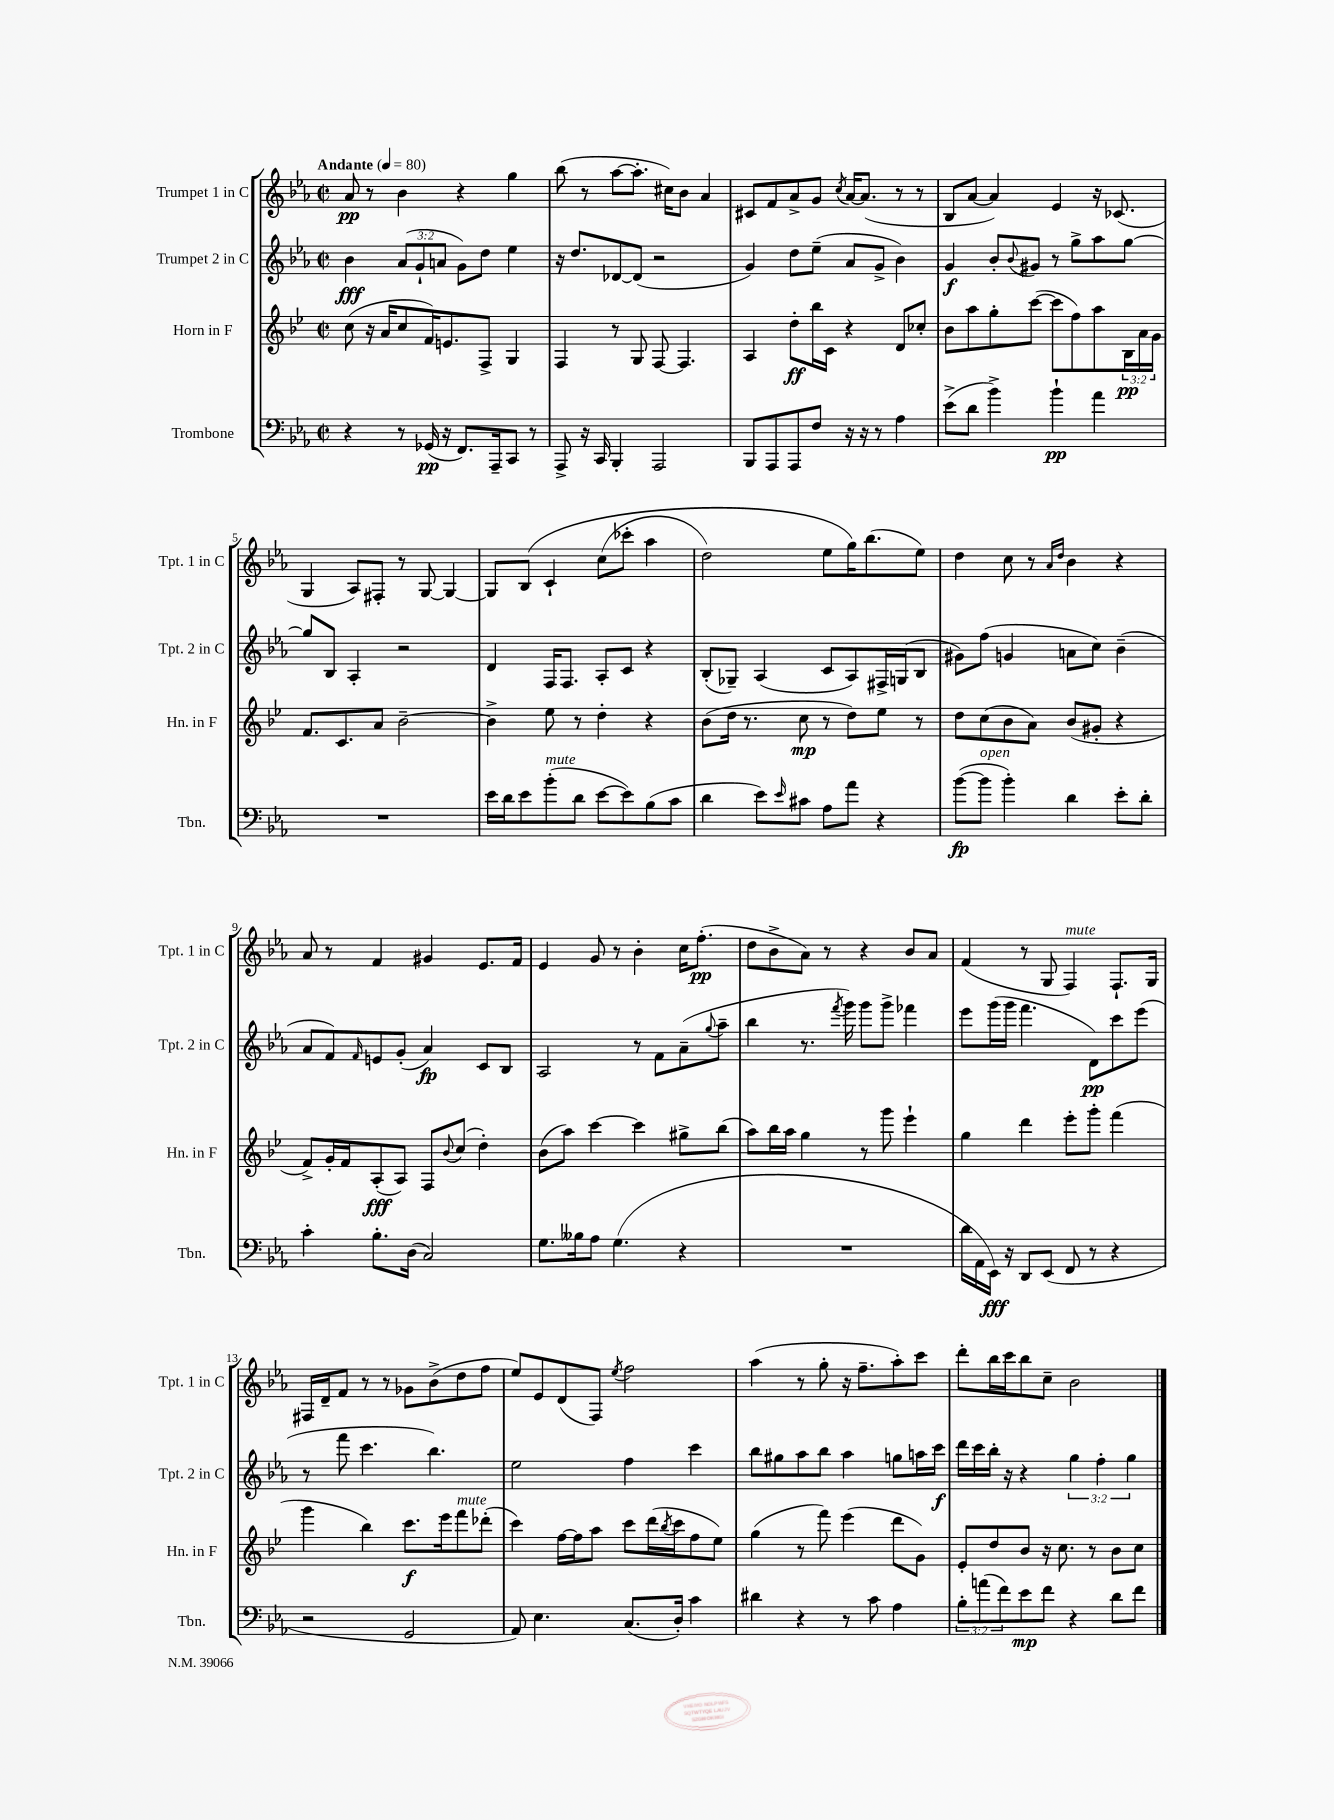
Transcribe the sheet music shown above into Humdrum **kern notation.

**kern	**dynam	**kern	**dynam	**kern	**dynam	**kern	**dynam
*part4	*part4	*part3	*part3	*part2	*part2	*part1	*part1
*staff4	*staff4	*staff3	*staff3	*staff2	*staff2	*staff1	*staff1
*I"Trombone	*	*I"Horn in F	*	*I"Trumpet 2 in C	*	*I"Trumpet 1 in C	*
*I'Tbn.	*	*I'Hn. in F	*	*I'Tpt. 2 in C	*	*I'Tpt. 1 in C	*
*clefF4	*	*clefG2	*	*clefG2	*	*clefG2	*
*k[b-e-a-]	*	*k[b-e-]	*	*k[b-e-a-]	*	*k[b-e-a-]	*
*M2/2	*	*M2/2	*	*M2/2	*	*M2/2	*
*met(c|)	*	*met(c|)	*	*met(c|)	*	*met(c|)	*
*MM80	*	*MM80	*	*MM80	*	*MM80	*
=1	=1	=1	=1	=1	=1	=1	=1
!	!	!	!	!	!	!LO:TX:a:B:t=Andante	!
4r	.	(8cc\	.	4b-\	fff	8a-/	pp
.	.	16r	.	.	.	8r	.
.	.	16a/KL	.	.	.	.	.
8r	.	8cc/	.	(12a-/L	.	4b-\	.
.	.	.	.	12g`/	.	.	.
(16GG-X/	pp	16f/K)	.	.	.	.	.
.	.	.	.	12an/J	.	.	.
16r	.	8.en/	.	.	.	.	.
8.FF/L)	.	.	.	8g\L)	.	4r	.
.	.	8F^/J	.	8dd\J	.	.	.
16AAA-~/k	.	.	.	.	.	.	.
8CC/J	.	4G/	.	4ee-\	.	4gg\	.
8r	.	.	.	.	.	.	.
=2	=2	=2	=2	=2	=2	=2	=2
8AAA-^/	.	4F/	.	16r	.	(8bb-\	.
.	.	.	.	8.dd/L	.	.	.
16r	.	.	.	.	.	8r	.
16CC/	.	.	.	.	.	.	.
4BBB-'/	.	8r	.	[8d-X/	.	[8aa-\L	.
.	.	8G/	.	(8d-/J]	.	8.aa-'\J]	.
2AAA-/	.	[8F/	.	2r	.	.	.
.	.	.	.	.	.	16cc#X\KL)	.
.	.	4.F/]	.	.	.	8b-\J	.
.	.	.	.	.	.	4a-/	.
=3	=3	=3	=3	=3	=3	=3	=3
8BBB-/L	.	4A/	.	4g/)	.	8c#X/L	.
8AAA-/	.	.	.	.	.	8f/	.
8AAA-/	.	8dd'\L	ff	8dd\L	.	8a-^/	.
8F/J	.	16bb-\L	.	(8ee-~\J	.	8g/J	.
.	.	16c\JJ	.	.	.	.	.
.	.	.	.	.	.	8qcc/	.
16r	.	4r	.	8a-/L	.	[16a-/KL	.
16r	.	.	.	.	.	(8.a-/J]	.
8r	.	.	.	8g^/J	.	.	.
4A-\	.	8d/L	.	4b-\)	.	8r	.
.	.	8cc-X'/J	.	.	.	8r	.
=4	=4	=4	=4	=4	=4	=4	=4
(8e-^\L	.	8b-\L	.	4g/	f	8B-/L	.
8d\J	.	8aa\	.	.	.	[8a-/J	.
4b-^\)	.	8gg'\	.	8b-'/L	.	4a-/])	.
.	.	.	.	8qqb-/	.	.	.
.	.	([8ccc\J	.	8g#X/J	.	.	.
4b-`\	pp	8ccc\L]	.	8r	.	4e-/	.
.	.	8ff\)	.	8gg^\L	.	.	.
4a-\	.	8aa\	.	8aa-\	.	16r	.
.	.	.	.	.	.	(8.c-X/	.
.	.	24B-\L	pp	[8gg\J	.	.	.
.	.	24a\	.	.	.	.	.
.	.	24g\JJ	.	.	.	.	.
!!LO:LB:g=z
=5	=5	=5	=5	=5	=5	=5	=5
1r	.	8.f/L	.	8gg/L]	.	4G/	.
.	.	.	.	8B-/J	.	.	.
.	.	8.c/	.	.	.	.	.
.	.	.	.	4A-'/	.	8A-/L)	.
.	.	8a/J	.	.	.	8F#X'/J	.
.	.	[2b-~\	.	2r	.	8r	.
.	.	.	.	.	.	[8G/	.
.	.	.	.	.	.	4G/_	.
=6	=6	=6	=6	=6	=6	=6	=6
16e-\LL	.	4b-^\]	.	4d/	.	8G/L]	.
16d\J	.	.	.	.	.	.	.
8e-\	.	.	.	.	.	(8B-/J	.
!LO:TX:a:i:t=mute	!	!	!	!	!	!	!
(8b-'\	.	8ee-\	.	16F/KL	.	4c`/	.
.	.	.	.	8.F/J	.	.	.
8d\J	.	8r	.	.	.	.	.
[8e-\L	.	4dd'\	.	8A-'/L	.	(8cc\L	.
8e-\])	.	.	.	8c/J	.	8ccc-X'\J	.
(8B-\	.	4r	.	4r	.	4aa-\	.
8c\J	.	.	.	.	.	.	.
=7	=7	=7	=7	=7	=7	=7	=7
4d\	.	(8b-\L	.	(8B-'/L	.	2dd\)	.
.	.	16dd\Jk	.	8G-X~/J)	.	.	.
.	.	8.r	.	.	.	.	.
8e-\L)	.	.	.	(4A-/	.	.	.
16qqe-/	.	.	.	.	.	.	.
8c#X\J	.	8cc\	mp	.	.	.	.
8A-\L	.	8r	.	8c/L	.	8ee-\L	.
8a-\J	.	8dd\L)	.	8A-/)	.	16gg\K)	.
.	.	.	.	.	.	(8.bb-\	.
4r	.	8ee-\J	.	16F#X^/L	.	.	.
.	.	.	.	(16Gn/J	.	.	.
.	.	8r	.	8B-/J	.	8ee-\J)	.
=8	=8	=8	=8	=8	=8	=8	=8
([8b-\L	fp	8dd\L	.	8g#X\L)	.	4dd\	.
!LO:TX:a:i:t=open	!	!	!	!	!	!	!
8b-\J]	.	(8cc\	.	(8ff\J	.	.	.
4b-'\)	.	8b-\	.	4gn/	.	8cc\	.
.	.	8a\J)	.	.	.	8r	.
.	.	.	.	.	.	16qqa-/LL	.
.	.	.	.	.	.	16qqdd/JJ	.
4d\	.	(8b-/L	.	8an\L	.	4b-\	.
.	.	8g#X'/J	.	8cc\J)	.	.	.
8e-'\L	.	4r	.	(4b-~\	.	4r	.
8d'\J	.	.	.	.	.	.	.
!!LO:LB:g=z
=9	=9	=9	=9	=9	=9	=9	=9
4c'\	.	8f^/L)	.	8a-/L	.	8a-/	.
.	.	16g'/L	.	8f/)	.	8r	.
.	.	16f/J	.	.	.	.	.
.	.	.	.	16qqf/	.	.	.
8.B-'\L	.	(8A'/	fff	8en/	.	4f/	.
.	.	8A/J)	.	(8g'/J	.	.	.
(16D\Jk	.	.	.	.	.	.	.
2C/)	.	8F/L	.	4a-/)	fp	4g#X/	.
.	.	8qqb-/	.	.	.	.	.
.	.	(8cc/J	.	.	.	.	.
.	.	4dd'\)	.	8c/L	.	8.e-/L	.
.	.	.	.	8B-/J	.	.	.
.	.	.	.	.	.	16f/Jk	.
=10	=10	=10	=10	=10	=10	=10	=10
8.G\L	.	(8b-\L	.	2A-/	.	4e-/	.
.	.	8aa\J)	.	.	.	.	.
16B--X\k	.	.	.	.	.	.	.
8A-\J	.	[4ccc\	.	.	.	8g/	.
(4.G\	.	.	.	.	.	8r	.
.	.	4ccc\]	.	8r	.	4b-'\	.
.	.	.	.	8f\L	.	.	.
4r	.	8gg#X^\L	.	(8a-~\	.	16cc\KL	.
.	.	.	.	.	.	(8.ff'\J	pp
.	.	.	.	8qqgg/	.	.	.
.	.	(8bb-\J	.	8aa-~\J	.	.	.
=11	=11	=11	=11	=11	=11	=11	=11
1r	.	8aa\L)	.	4bb-\	.	8dd\L	.
.	.	16bb-\L	.	.	.	8b-^\	.
.	.	16aa\JJ	.	.	.	.	.
.	.	4gg\	.	8.r	.	8a-\J)	.
.	.	.	.	.	.	8r	.
.	.	.	.	8qfff/	.	.	.
.	.	.	.	16ggg\)	.	.	.
.	.	8r	.	8ggg\L	.	4r	.
.	.	8ggg\	.	8ggg^\J	.	.	.
.	.	4eee-`\	.	4fff-X\	.	8b-/L	.
.	.	.	.	.	.	8a-/J	.
=12	=12	=12	=12	=12	=12	=12	=12
16d\LL	.	4gg\	.	8eee-\L	.	(4f/	.
16AA-\	.	.	.	.	.	.	.
16EE-\JJ)	fff	.	.	(16ggg\L	.	.	.
16r	.	.	.	16ggg\JJ	.	.	.
8DD/L	.	4ddd\	.	4.fff\	.	8r	.
(8EE-/J	.	.	.	.	.	8G/	.
!	!	!	!	!	!	!LO:TX:a:i:t=mute	!
8FF/	.	8eee-'\L	.	.	.	4F/)	.
8r	.	8ggg'\J	.	8d\L)	pp	.	.
4r	.	(4fff\	.	8ccc\	.	8.F`/L	.
.	.	.	.	(8eee-\J	.	.	.
.	.	.	.	.	.	16G/Jk	.
!!LO:LB:g=z
=13	=13	=13	=13	=13	=13	=13	=13
2r	.	4ggg\	.	8r	.	16F#X/LL	.
.	.	.	.	.	.	16d~/J	.
.	.	.	.	8fff\	.	8f/J	.
.	.	4bb-\)	.	4.ccc\	.	8r	.
.	.	.	.	.	.	8r	.
2GG/	.	8.ccc\L	f	.	.	8g-X\L	.
.	.	.	.	4.bb-\)	.	(8b-^\	.
.	.	16eee-\k	.	.	.	.	.
!	!	!LO:TX:a:i:t=mute	!	!	!	!	!
.	.	8fff\	.	.	.	8dd\	.
.	.	(8ddd-X'\J	.	.	.	8ff\J	.
=14	=14	=14	=14	=14	=14	=14	=14
8AA-/)	.	4ccc\)	.	2ee-\	.	8ee-/L)	.
4.E-\	.	.	.	.	.	8e-/	.
.	.	[16ff\LL	.	.	.	(8d/	.
.	.	16ff\J]	.	.	.	.	.
.	.	8aa\J	.	.	.	8F/J)	.
.	.	.	.	.	.	8qee-/	.
(8.C/L	.	8ccc\L	.	4ff\	.	2ff\	.
.	.	(16ddd\L	.	.	.	.	.
.	.	8qbb-/	.	.	.	.	.
16D'/Jk)	.	16ccc\J	.	.	.	.	.
4c\	.	8ff\	.	4ccc\	.	.	.
.	.	8ee-\J)	.	.	.	.	.
=15	=15	=15	=15	=15	=15	=15	=15
4d#X\	.	(4gg\	.	8bb-\L	.	(4aa-\	.
.	.	.	.	8gg#X\	.	.	.
4r	.	8r	.	8aa-\	.	8r	.
.	.	8fff\)	.	8bb-\J	.	8gg'\	.
8r	.	(4eee-\	.	4aa-\	.	16r	.
.	.	.	.	.	.	8.ff~\L	.
8c\	.	.	.	.	.	.	.
4A-\	.	8ddd\L	.	8ggn\L	.	8aa-'\)	.
.	.	8g\J)	.	16aan\L	.	8ccc\J	.
.	.	.	.	16ccc\JJ	f	.	.
=16	=16	=16	=16	=16	=16	=16	=16
12B-'\L	.	8e-'/L	.	16ddd\LL	.	8ddd'\L	.
.	.	.	.	16ccc\	.	.	.
(12an\	.	.	.	.	.	.	.
.	.	8dd/	.	16bb-'\JJ	.	16bb-\L	.
12f\)	.	.	.	.	.	.	.
.	.	.	.	16r	.	16ccc\J	.
8e-\	mp	8b-/J	.	4r	.	8bb-\	.
8f\J	.	16r	.	.	.	8cc~\J	.
.	.	8.cc\	.	.	.	.	.
4r	.	.	.	6gg\	.	2b-\	.
.	.	8r	.	.	.	.	.
.	.	.	.	6ff'\	.	.	.
8d\L	.	8b-\L	.	.	.	.	.
.	.	.	.	6gg\	.	.	.
8f\J	.	8cc\J	.	.	.	.	.
==	==	==	==	==	==	==	==
*-	*-	*-	*-	*-	*-	*-	*-
